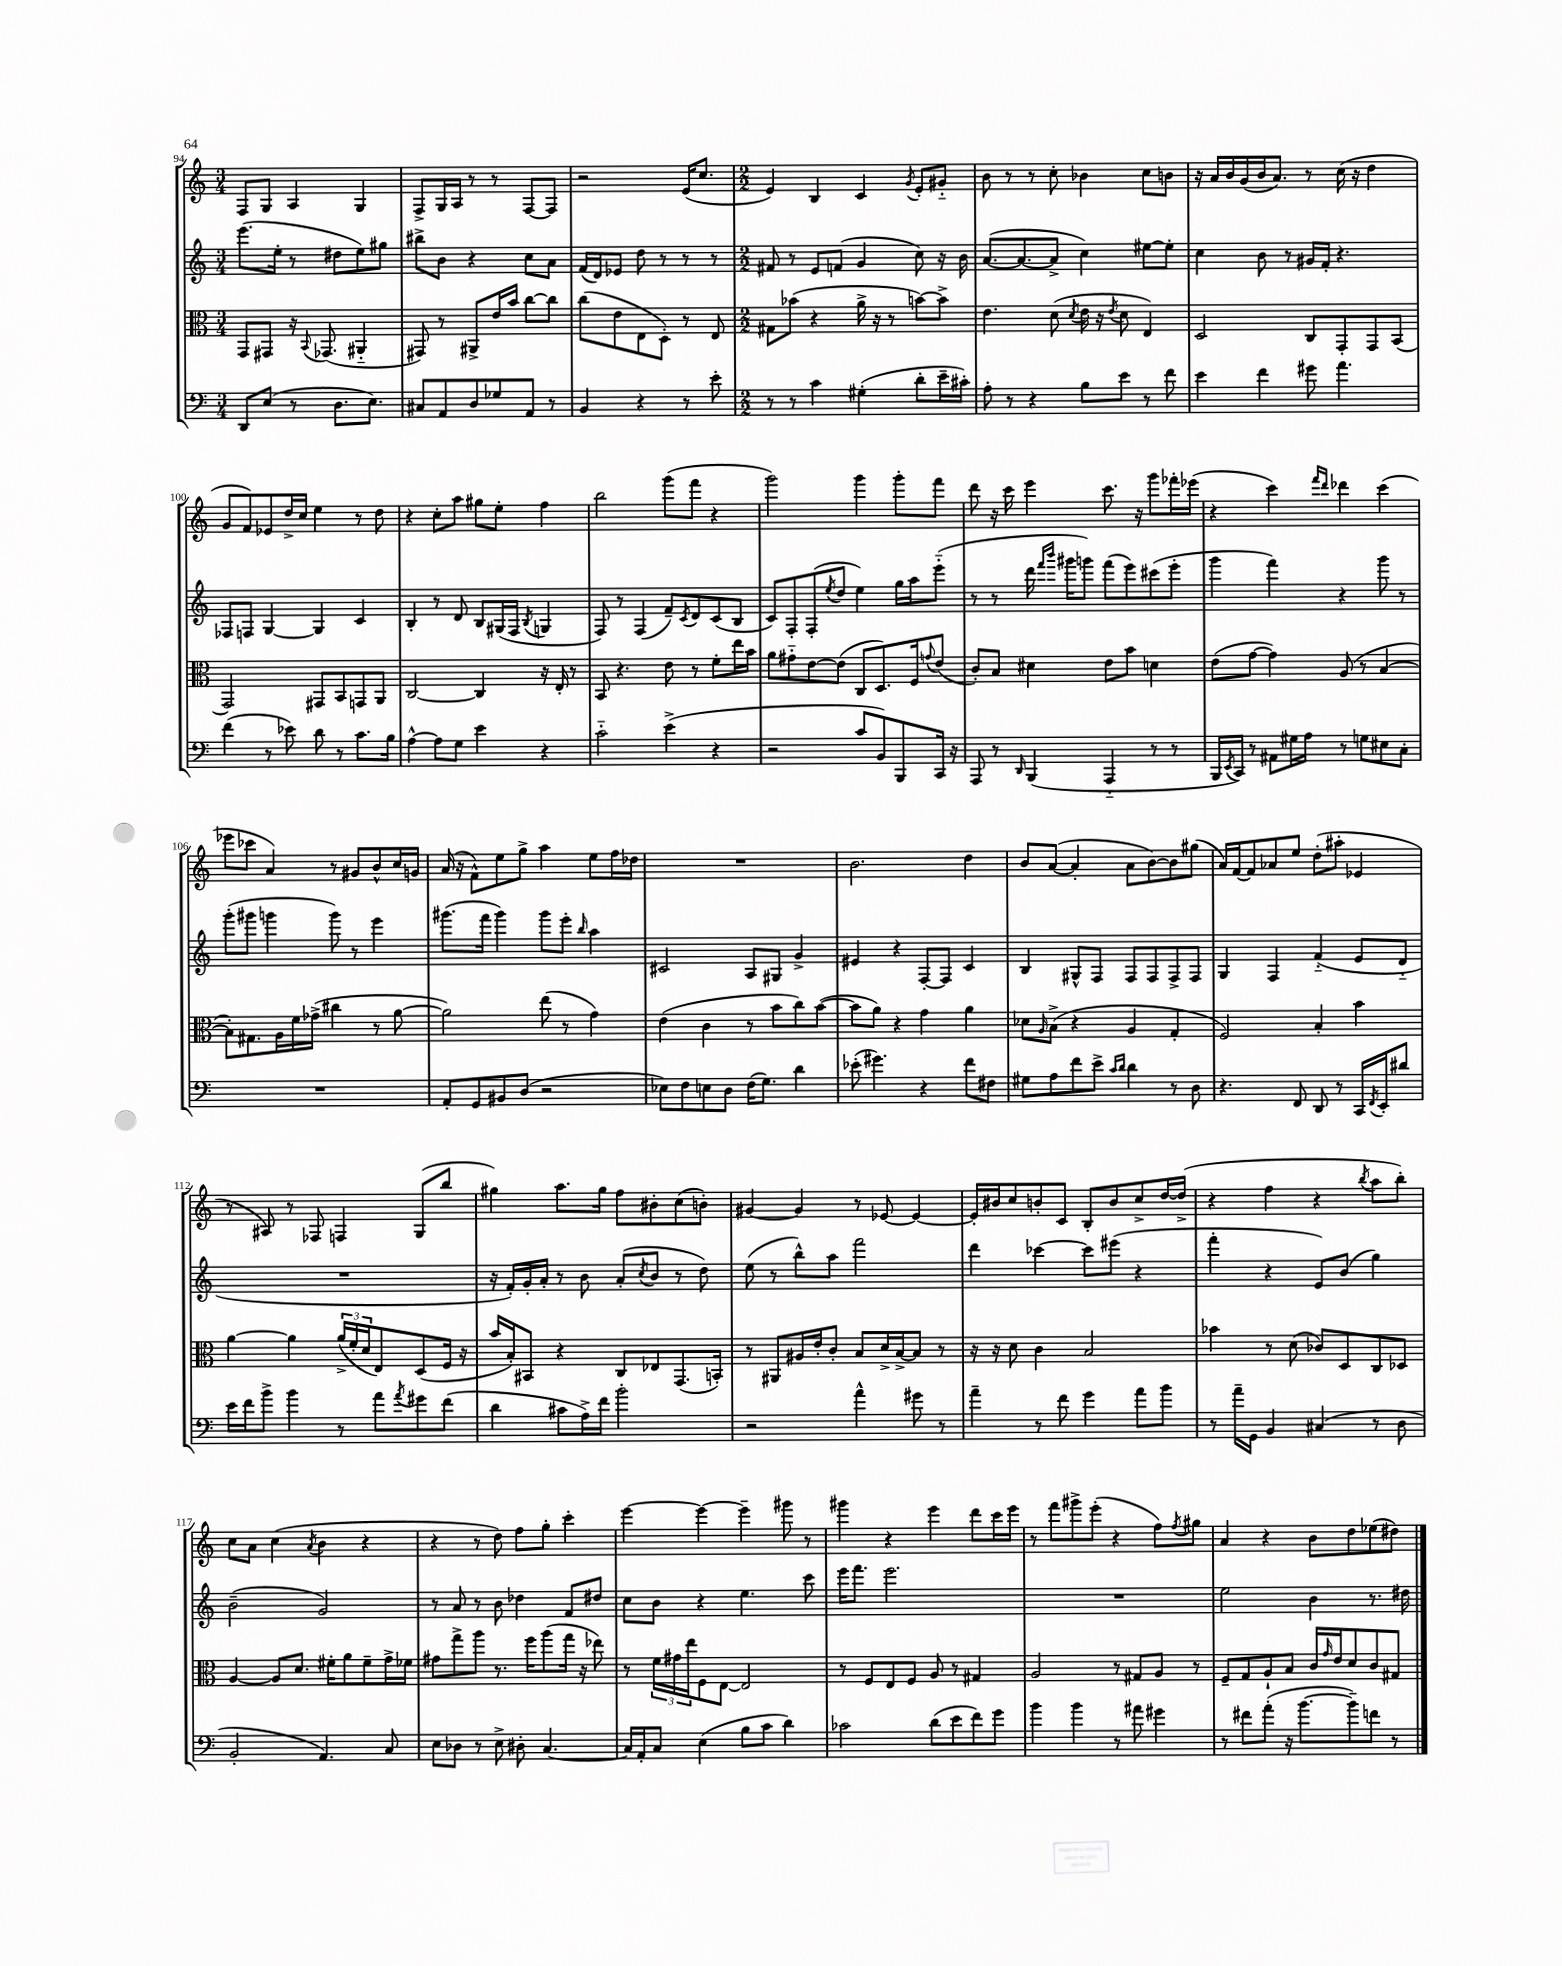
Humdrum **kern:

**kern	**kern	**kern	**kern
*staff4	*staff3	*staff2	*staff1
*clefF4	*clefC3	*clefG2	*clefG2
*k[]	*k[]	*k[]	*k[]
*M3/4	*M3/4	*M3/4	*M3/4
8DD/L	8GG/L	(8.eee\L	8F/L
(8E/J	8GG#/J	.	8G/J
.	.	16ee'\Jk	.
8r	16r	8r	4A/
.	8qqBB/	.	.
.	(8.GG-/	.	.
8.D\L	.	8dd#\L	.
.	4AA#'~/	8ee\)	4G/
8.E\J)	.	.	.
.	.	8gg#\J	.
=	=	=	=
8C#/L	8GG#/)	8bb#^\L	8F^/L
8AA/	8r	8b\J	16G/L
.	.	.	16A/JJ
8D/	8AA#^/L	4r	8r
8G-/	16e/L	.	8r
.	16b/JJ	.	.
8AA/J	[8cc\L	8cc\L	[8F/L
8r	8cc\]J	8a\J	8F/]J
=	=	=	=
4BB/	(8cc\L	(16f/LL	2r
.	.	16d/J)	.
.	8e\	8e-/J	.
4r	8E\	8dd\	.
.	8D'\J)	8r	.
8r	8r	8r	(16e/LK
.	.	.	8.cc/J
8e'\	8E/	8r	.
=	=	=	=
*M2/2	*M2/2	*M2/2	*M2/2
8r	8G#\L	8f#/	4e/)
8r	(8b-\J	8r	.
4c\	4r	8e/L	4B/
.	.	(8f/J	.
(4G#'\	16a^\	4g/	4c/
.	16r	.	.
.	8r	.	.
.	.	.	8qg/
8d'\L	[8b\L)	8cc\)	8e'/L
16e~\L	8b^\]J	16r	8g#'~/J
16c#'\JJ)	.	16b\	.
=	=	=	=
8A'\	4.e\	([8.a/L	8b\
8r	.	.	8r
.	.	8.a/_	.
4r	.	.	8r
.	(8d\	8a^/]J	8cc'\
.	8qd/	.	.
8B\L	16e\	4cc\)	4b-\
.	16r	.	.
.	8qe/	.	.
8e\J	8d\	.	.
8r	4E/)	[8ee#\L	8cc\L
8f\	.	8ee#'\]J	8b\J
=	=	=	=
4e\	2D/	4cc\	16r
.	.	.	16a/LL
.	.	.	16b/
.	.	.	(16g/
4f\	.	8b\	16b/J
.	.	.	8.a/J)
.	.	8r	.
8g#\	8C/L	16g#/LL	8r
.	.	16f'/JJ	.
4.a\	8GG'/	4.r	(16cc\
.	.	.	16r
.	8GG/	.	4dd\
.	(8BB/J	.	.
=	=	=	=
(4f\	2GG/)	8F-/L	8g/L
.	.	8F/J	8f/)
8r	.	[4G/	8e-/
8e-\)	.	.	16dd^/L
.	.	.	16cc/JJ
8d\	8GG#/L	4G/]	4ee\
8r	8BB/	.	.
8.c\L	8GG/	4c/	8r
.	8AA/J	.	8dd\
16B\Jk	.	.	.
=	=	=	=
[4A^^\	[2C/	4B'/	4r
8A\]L	.	8r	8cc'\L
8G\J	.	8d/	8aa\J
4e\	4C/]	8B/L	8gg#\L
.	.	(16G#/L	8ee'\J
.	.	16F/JJ	.
.	.	8qB/	.
4r	16r	4G/	4ff\
.	16E'/	.	.
.	8r	.	.
=	=	=	=
2c'~\	8BB/	8F/)	2bb\
.	4.r	8r	.
.	.	(4F/	.
(4e^\	8e\	8f~/L)	(8ggg\L
.	.	8qc/	.
.	8r	8d/	8fff\J
4r	8f'\L	(8c/	4r
.	16ee\L	8B/J	.
.	16b\JJ	.	.
=	=	=	=
2r	8a\L	8c/L)	2ggg\)
.	8g#'~\	8F'/	.
.	[8e\	(8F'/	.
.	.	8qee/	.
.	(8e\]J	8dd/J	.
8c/L	8C/L	4ee\)	4ggg\
8BB/)	8.D/)	.	.
8BBB/	.	16gg\LL	8ggg'\L
.	16F/k	16aa\J	.
.	8qqg/	.	.
16CC/Jk	(8e/J	(8eee'~\J	8fff\J
16r	.	.	.
=	=	=	=
8AAA/	8c'/L)	8r	8ddd\
8r	8B/J	8r	16r
.	.	.	16ccc\
16qqDD/	.	.	.
(4BBB/	4d#\	16ddd\	4eee\
.	.	16qqfff/LL	.
.	.	16qqbbb/JJ	.
.	.	16ggg#\LK	.
.	.	8ggg\J)	.
4AAA'~/	8e\L	(8fff\L	8.ccc\
.	8b\J	8eee\)	.
.	.	.	16r
8r	4d\	(8ccc#\	8ggg\L
8r	.	8eee'\J	16fff-'\L
.	.	.	(16eee-\JJ
=	=	=	=
16BBB/LL	(8e\L	4ggg\	4r
8qEE/	.	.	.
16CC/JJ)	.	.	.
8r	[8g\J	.	.
8AA#\L	4g\])	4fff\)	4ccc\)
16G#\L	.	.	.
16A\JJ	.	.	.
.	.	.	16qqfff/LL
.	.	.	16qqddd/JJ
8r	(8A/	4r	4ddd-\
8G\L	8r	.	.
8E#\	[4B/	8ggg\	(4ccc\
8C'\J	.	8r	.
=	=	=	=
1r	8B'\]L)	(8ggg'\L	8eee-\L
.	8.G#\	8ggg#\J	8ccc-\J
.	.	4ggg\	4a/)
.	16A\L	.	.
.	16f\	.	.
.	(16g-^\JJ	.	.
.	4cc#\	8ggg\)	8r
.	.	8r	8g#/L
.	8r	4eee\	8b^^/
.	[8a\	.	16cc/L
.	.	.	16g/JJ
=	=	=	=
8AA'/L	2a\])	(8.ggg#\L	(16a/
.	.	.	16r
8GG/	.	.	8f^^\L)
.	.	16fff\Jk	.
8BB#/	.	4ggg#\)	8ee\
(8D/J	.	.	8gg^\J
2r	(8ee\	8ggg#\L	4aa\
.	8r	8eee'\J	.
.	.	16qqbb/	.
.	4g\)	4aa\	8ee\L
.	.	.	16ff\L
.	.	.	16dd-\JJ
=	=	=	=
8E-\L)	(4e\	2c#/	1r
8F\	.	.	.
8E\	4c\	.	.
8D\J	.	.	.
(16F\LK	8r	8A/L	.
8.G\J)	.	.	.
.	8b\L	8G#/J	.
4d\	8cc\)	4g^/	.
.	([8b\J	.	.
=	=	=	=
(8e-'\	8b\]L	4e#/	2.b\
4.g#\)	8a\J)	.	.
.	4r	4r	.
4r	4g\	[8F'/L	.
.	.	8F/]J	.
8f\L	4a\	4c/	4dd\
8F#\J	.	.	.
=	=	=	=
8G#\L	8d-\L	4B/	8b/L
.	16qqA/	.	.
8A\	(8B^\J	.	([8a/J
8f\	4r	8G#^^/L	4a'/]
8e^\J	.	8F/J	.
16qqc/LL	.	.	.
16qqd/JJ	.	.	.
4d\	4A/	8F/L	8a\L
.	.	8F/	[8b\)
8r	4G'/	8F^/	8b\]
8D\	.	8F/J	(8gg#\J
=	=	=	=
4.r	2F/)	4G/	16a/LL)
.	.	.	[16f/J
.	.	.	8f/]
.	.	4F/	8a-/
8FF/	.	.	8ee/J
8DD/	4B'/	(4f'~/	(8dd'\L
8r	.	.	8aa#'\J
16CC/LL	4b\	8e/L	4e-/
8qFF/	.	.	.
16EE'/J	.	.	.
8d#/J	.	8d'~/J	.
=	=	=	=
16e\LL	[4a\	1r	8r
16f\J	.	.	.
8b^\J	.	.	8A#/)
4b\	4a\]	.	8r
.	.	.	8F-/
8r	(24a^/LL	.	4F/
.	24f'/	.	.
.	24d/J	.	.
8a\L	8E/)	.	.
8qa/	.	.	.
8g#\	(8D/	.	(8G/L
(8f\J	16F/Jk	.	8bb/J
.	16r	.	.
=	=	=	=
4d\	16b/LL	16r	4gg#\)
.	16B'/J)	16f'/LL)	.
.	8BB#/J	16g'/	.
.	.	16a'/JJ	.
8c#\L	4r	8r	8.aa\L
16A^\L)	.	8b\	.
16f\JJ	.	.	16gg#\Jk
2b'\	8C/L	(8a'/L	8ff\L
.	.	8qcc/	.
.	8E-/	8b/J	8b#'\
.	(8.GG/	8r	(8cc\
.	.	8dd\)	8b'\J)
.	16BB'/Jk)	.	.
=	=	=	=
2r	8r	(8ee\	[4g#/
.	8AA#/L	8r	.
.	16A#/L	8bb^^\L)	4g#/]
.	16e'/J	.	.
.	8c'/J	8aa\J	.
4a^^\	8B/L	2fff\	8r
.	16d^/L	.	[8e-/
.	[16B^/J	.	.
8g#\	8B/]J	.	4e-/_
8r	8r	.	.
=	=	=	=
4a~\	16r	4ddd\	16e-'/]LL
.	16r	.	16b#/J
.	8d\	.	8cc/
8r	4c\	[4ccc-\	8b'/
8f\	.	.	8c/J
4g\	2B/	8ccc-\]L	8B'/L
.	.	(8eee#\J	8b/
8a\L	.	4r	8cc^/
8b\J	.	.	[16dd/L
.	.	.	(16dd^/]JJ
=	=	=	=
8r	4b-\	4fff'\	4r
16a~\LL	.	.	.
16GG\JJ	.	.	.
4BB/	8r	4r	4ff\
.	(8d\	.	.
(4C#/	8c-/L)	8e/L)	4r
.	8D/	(8b/J	.
.	.	.	8qbb/
8r	8C/	4gg\)	8aa\L
8D\	8D-/J	.	8bb'\J)
=	=	=	=
2BB'/	[4A/	(2b~\	8cc\L
.	.	.	8a\J
.	8A/]L	.	(4cc\
.	8.d/J	.	.
.	.	.	8qa/
4.AA/)	.	2g/)	4b\
.	16f#'\LK	.	.
.	8a\	.	.
.	8f#~\	.	4r
8C/	16g^\L	.	.
.	16f-\JJ	.	.
=	=	=	=
8E\L	8g#\L	8r	4r
8D-\J	8gg^\	8a/	.
8r	8aa\J	8r	8r
8E^\	8.r	8b\	8dd\)
8D#'\	.	4dd-\	8ff\L
.	16ff\LK	.	.
[4.C/	(8aa\	.	8gg'\J
.	16gg\Jk	8f/L	4ccc'\
.	16r	.	.
.	8ee-\)	8dd#/J	.
=	=	=	=
16C/]LL	8r	8cc\L	[4eee\
16AA'/J	.	.	.
8C/J	24f\LL	8b\J	.
.	24g#\	.	.
.	24ee\J	.	.
(4E\	8F\	4r	4eee\_
.	[8E\J	.	.
8B\L	2E/]	4.ee\	4eee~\]
8c\J	.	.	.
4d\)	.	.	8ggg#\
.	.	8ccc\	8r
=	=	=	=
2c-\	8r	16eee\LK	4ggg#\
.	.	8.fff\J	.
.	8F/L	.	.
.	8E/	2.eee\	4r
.	8F/J	.	.
(8d\L	8A/	.	4eee\
8e\	8r	.	.
8f\)	4G#/	.	8ddd\L
8g\J	.	.	16ccc\L
.	.	.	16eee\JJ
=	=	=	=
4b\	2A/	1r	8r
.	.	.	8fff\L
4b\	.	.	8ggg#^\
.	.	.	(8eee'\J
8r	8r	.	4r
8a#\	8G#/L	.	.
4g#\	8A/J	.	8ff\L)
.	.	.	8qff/
.	8r	.	8gg#\J
=	=	=	=
8r	8F~/L	2ee\	4a/
8f#\L	8G/	.	.
(8a'\J	8A`/	.	4r
16r	8B/J	.	.
[8.b\L	.	.	.
.	16c/LL	4b\	8b\L
.	16qqg/	.	.
.	16e/J	.	.
8b~\])	8d/	.	8dd\
8f\J	8c/	8.r	(8ee-\
8r	8G#/J	.	8dd#\J)
.	.	16dd#\	.
==	==	==	==
*-	*-	*-	*-
